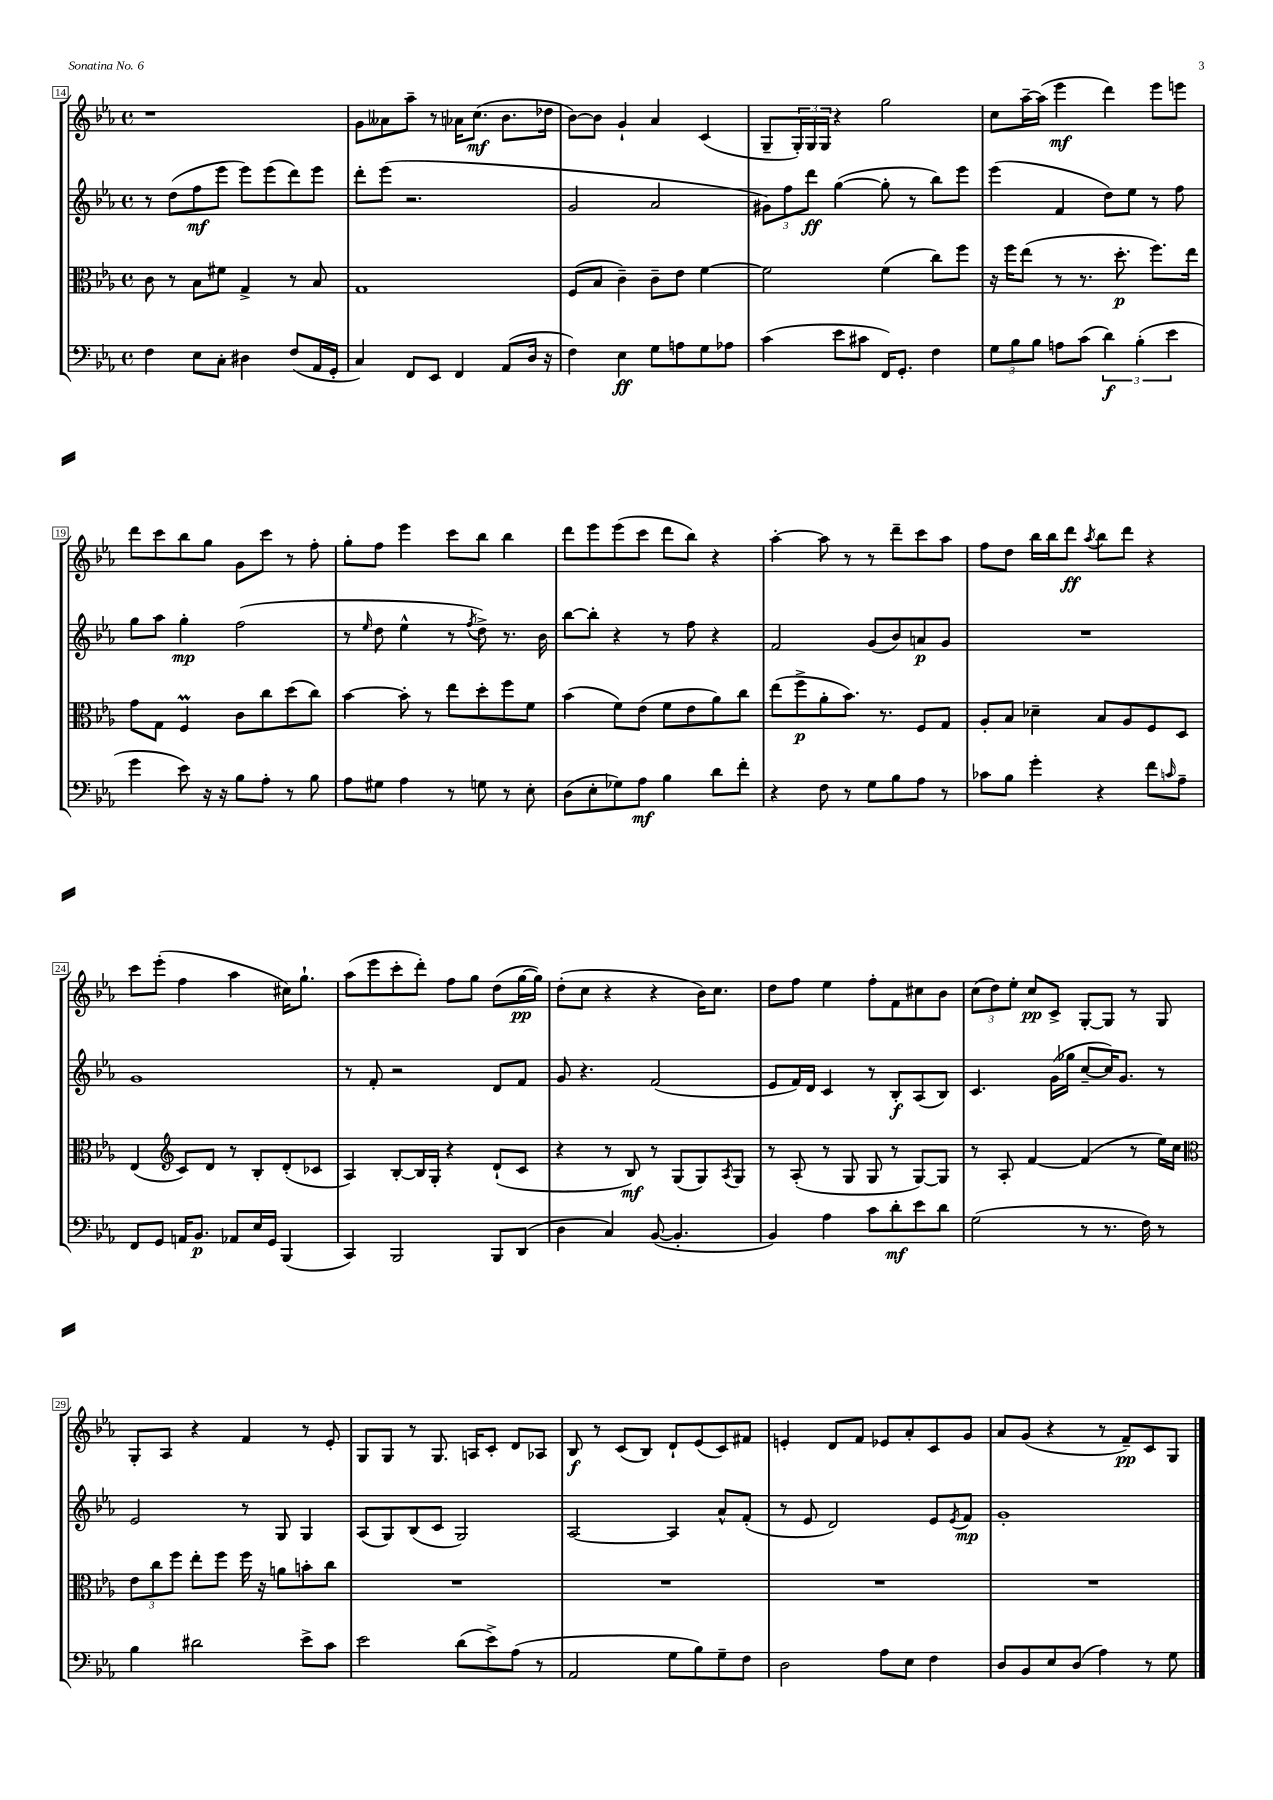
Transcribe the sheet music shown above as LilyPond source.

<<
\new StaffGroup <<
\new Staff = "s0" {
    \clef treble \key ees \major \defaultTimeSignature \time 4/4
    r1 |
    g'8 aeses'8 aes''8-- r8 aes'16 c''8.\mf( bes'8. des''16 |
    bes'8~) bes'8 g'4-! aes'4 c'4( |
    g8-- \tuplet 3/2 { g16-.) g16 g16 } r4 g''2 |
    c''8 aes''16~-- aes''16( ees'''4\mf d'''4) ees'''8 e'''8 |
    d'''8 c'''8 bes''8 g''8 g'8 c'''8 r8 f''8-. |
    g''8-. f''8 ees'''4 c'''8 bes''8 bes''4 |
    d'''8 ees'''8 ees'''8( c'''8 d'''8 bes''8) r4 |
    aes''4~-. aes''8 r8 r8 d'''8-- c'''8 aes''8 |
    f''8 d''8 bes''16 bes''16 d'''8\ff \acciaccatura { aes''8 } bes''8 d'''8 r4 |
    c'''8 ees'''8-.( f''4 aes''4 cis''16) g''8.-! |
    aes''8( ees'''8 c'''8-. d'''8-.) f''8 g''8 d''8( g''16~\pp g''16) |
    d''8-.( c''8 r4 r4 bes'16) c''8. |
    d''8 f''8 ees''4 f''8-. f'8 cis''8 bes'8 |
    \tuplet 3/2 { c''8( d''8) ees''8-. } c''8\pp c'8-> g8~-. g8 r8 g8 |
    g8-. aes8 r4 f'4 r8 ees'8-. |
    g8 g8 r8 g8. a16 c'8-. d'8 aes8 |
    bes8\f r8 c'8( bes8) d'8-! ees'8( c'8) fis'8 |
    e'4-. d'8 f'8 ees'8 aes'8-. c'8 g'8 |
    aes'8 g'8( r4 r8 f'8--\pp) c'8 g8 \bar "|." |
}
\new Staff = "s1" {
    \clef treble \key ees \major \defaultTimeSignature \time 4/4
    r8 d''8( f''8\mf ees'''8 ees'''8) ees'''8( d'''8) ees'''8 |
    d'''8-. ees'''8( r2. |
    g'2 aes'2 |
    \tuplet 3/2 { gis'8) f''8 d'''8\ff } g''4~( g''8-. r8 bes''8) ees'''8 |
    ees'''4( f'4 d''8) ees''8 r8 f''8 |
    g''8 aes''8 g''4-.\mp f''2( |
    r8 \grace { ees''16 } d''8 ees''4-^ r8 \acciaccatura { f''8 } d''8->) r8. bes'16 |
    bes''8~ bes''8-. r4 r8 f''8 r4 |
    f'2 g'8( bes'8) a'8\p g'8 |
    R1 |
    g'1 |
    r8 f'8-. r2 d'8 f'8 |
    g'8 r4. f'2( |
    ees'8 f'16) d'16 c'4 r8 bes8-.\f aes8( bes8) |
    c'4. g'16( ges''16 c''8~-- c''16) g'8. r8 |
    ees'2 r8 g8 g4 |
    aes8( g8) bes8( c'8 g2) |
    aes2~ aes4 aes'8-^ f'8-.( |
    r8 ees'8 d'2) ees'8 \acciaccatura { ees'8 } f'8\mp |
    g'1-. \bar "|." |
}
\new Staff = "s2" {
    \clef alto \key ees \major \defaultTimeSignature \time 4/4
    c'8 r8 bes8 fis'8 g4-> r8 bes8 |
    g1 |
    f8( bes8 c'4--) c'8-- ees'8 f'4~ |
    f'2 f'4( c''8) f''8 |
    r16 f''16 ees''8( r8 r8. d''8.-.\p f''8.) ees''16 |
    g'8 g8 f4\prall c'8 c''8 d''8( c''8) |
    bes'4~ bes'8-. r8 ees''8 d''8-. f''8 f'8 |
    bes'4( f'8) ees'8( f'8 ees'8 aes'8) c''8 |
    ees''8( f''8->\p aes'8-. bes'8.) r8. f8 g8 |
    aes8-. bes8 des'4-- bes8 aes8 f8 d8 |
    ees4( \clef treble c'8) d'8 r8 bes8-. d'8-.( ces'8 |
    aes4) bes8~-. bes16 g16-. r4 d'8-!( c'8 |
    r4 r8 bes8\mf) r8 g8( g8) \acciaccatura { aes8 } g8 |
    r8 aes8-.( r8 g8 g8 r8 g8~) g8 |
    r8 aes8-. f'4~ f'4( r8 ees''16) c''16 |
    \clef alto \tuplet 3/2 { ees'8 c''8 f''8 } ees''8-. f''8 f''16 r16 a'8 b'8-. c''8 |
    R1 |
    R1 |
    R1 |
    R1 \bar "|." |
}
\new Staff = "s3" {
    \clef bass \key ees \major \defaultTimeSignature \time 4/4
    f4 ees8 c8-. dis4 f8( aes,16 g,16-. |
    c4) f,8 ees,8 f,4 aes,8( d16 r16 |
    f4) ees4\ff g8 a8 g8 aes8 |
    c'4( ees'8 cis'8 f,16) g,8.-. f4 |
    \tuplet 3/2 { g8 bes8 bes8 } a8 c'8( \tuplet 3/2 { d'4\f) bes4-.( ees'4 } |
    g'4 ees'8) r16 r16 bes8 aes8-. r8 bes8 |
    aes8 gis8 aes4 r8 g8 r8 ees8-. |
    d8( ees8-. ges8) aes8\mf bes4 d'8 f'8-. |
    r4 f8 r8 g8 bes8 aes8 r8 |
    ces'8 bes8 g'4-. r4 f'8 \grace { c'16 } aes8-- |
    f,8 g,8 a,16 bes,8.\p aes,8 ees16 g,16 bes,,4( |
    c,4) bes,,2 bes,,8 d,8( |
    d4 c4) bes,8~( bes,4.-. |
    bes,4) aes4 c'8 d'8-.\mf ees'8 d'8 |
    g2( r8 r8. f16) r8 |
    bes4 dis'2 ees'8-> c'8 |
    ees'2 d'8( ees'8->) aes8( r8 |
    aes,2 g8 bes8) g8-- f8 |
    d2 aes8 ees8 f4 |
    d8 bes,8 ees8 d8( aes4) r8 g8 \bar "|." |
}
>>
>>
\layout { \context { \Score currentBarNumber = #14 \override BarNumber.stencil = #(make-stencil-boxer 0.1 0.3 ly:text-interface::print) } }
